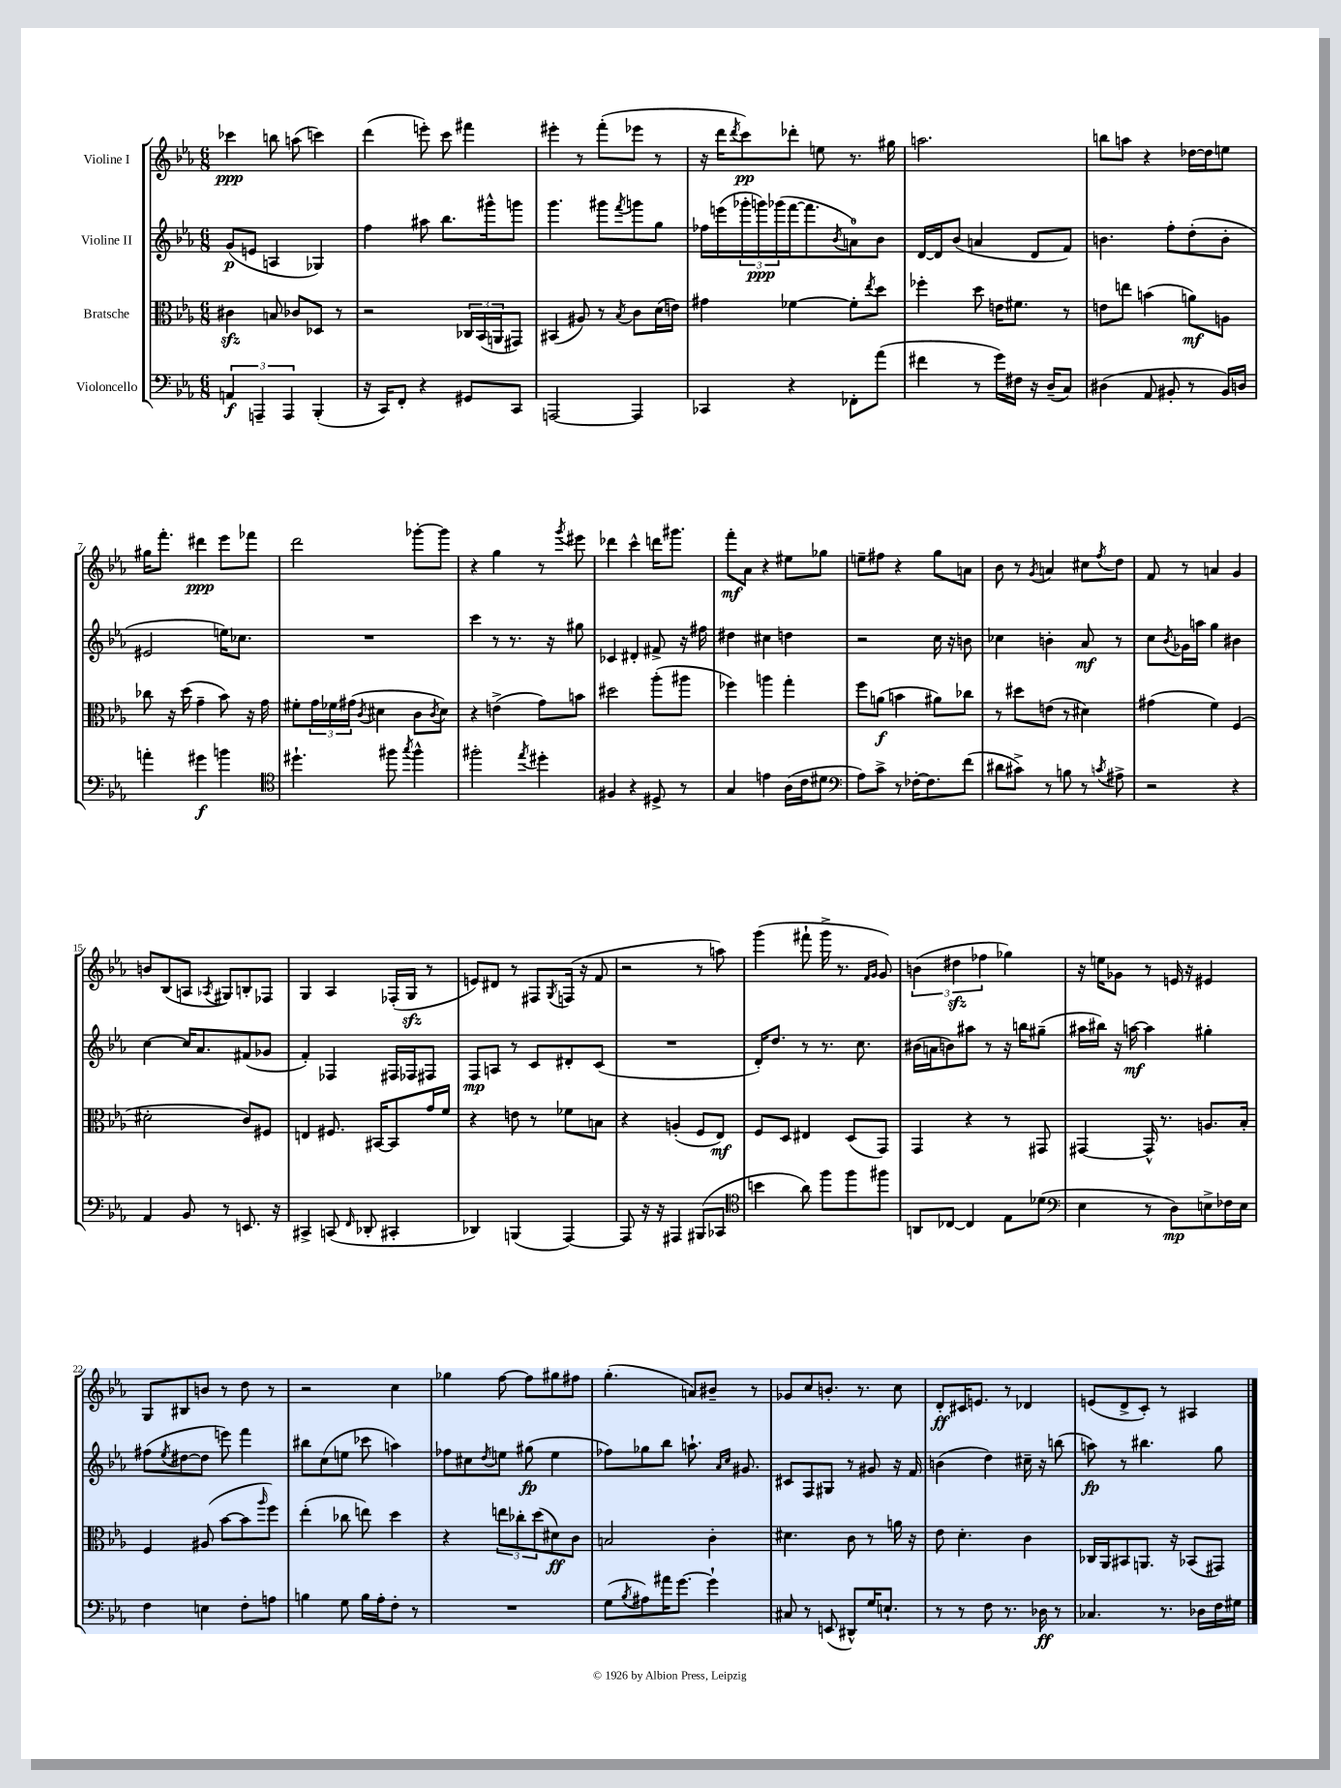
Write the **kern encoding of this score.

**kern	**dynam	**kern	**dynam	**kern	**dynam	**kern	**dynam
*part4	*part4	*part3	*part3	*part2	*part2	*part1	*part1
*staff4	*staff4	*staff3	*staff3	*staff2	*staff2	*staff1	*staff1
*I"Violoncello	*	*I"Bratsche	*	*I"Violine II	*	*I"Violine I	*
*clefF4	*	*clefC3	*	*clefG2	*	*clefG2	*
*k[b-e-a-]	*	*k[b-e-a-]	*	*k[b-e-a-]	*	*k[b-e-a-]	*
*M6/8	*	*M6/8	*	*M6/8	*	*M6/8	*
=1	=1	=1	=1	=1	=1	=1	=1
6AAn/	f	4c#Xzz\	.	(8g/L	p	4ccc-X\	ppp
.	.	.	.	8en/J	.	.	.
6AAAn~/	.	.	.	.	.	.	.
.	.	8Bn/	.	4An/	.	8bbn\	.
6AAA/	.	.	.	.	.	.	.
.	.	8c-X/L	.	.	.	(8aan\	.
(4BBB-'/	.	8D-X/J	.	4G-X/)	.	4cccn\)	.
.	.	8r	.	.	.	.	.
=2	=2	=2	=2	=2	=2	=2	=2
16r	.	2r	.	4ff\	.	(4ddd\	.
16CC/KL)	.	.	.	.	.	.	.
8FF'/J	.	.	.	.	.	.	.
4r	.	.	.	8aa#X\	.	8eeen'\)	.
.	.	.	.	8.bb-\L	.	8ccc\	.
8GG#X/L	.	24C-X/LL	.	.	.	4fff#X\	.
.	.	(24BB-/	.	.	.	.	.
.	.	.	.	16ggg#X^^\k	.	.	.
.	.	24AAn/J	.	.	.	.	.
8CC/J	.	8GG#X/J)	.	8gggn\J	.	.	.
=3	=3	=3	=3	=3	=3	=3	=3
[2AAAn/	.	(4BB#X/	.	4.ggg\	.	4eee#X'\	.
.	.	8A#X/)	.	.	.	8r	.
.	.	8r	.	8ggg#X\L	.	(8fff'\L	.
.	.	8qB-/	.	8qfff/	.	.	.
4AAA/]	.	8c\L	.	8gggn\	.	8eee-X\J	.
.	.	(16d\L	.	8gg\J	.	8r	.
.	.	16en\JJ)	.	.	.	.	.
=4	=4	=4	=4	=4	=4	=4	=4
4CC-X/	.	4g#X\	.	16ff-X\LL	.	16r	.
.	.	.	.	(16eeen\	.	16ddd\KL	.
.	.	.	.	.	.	8qddd/	.
.	.	.	.	24ggg-X'\	.	8ccc\)	pp
.	.	.	.	24gggn\)	ppp	.	.
.	.	.	.	(24ggg-X\	.	.	.
4r	.	[4f-X\	.	[16fff\J	.	8ddd-X'\J	.
.	.	.	.	8.fff\]	.	.	.
.	.	.	.	.	.	8een\	.
.	.	.	.	8qb-/	.	.	.
8FF-X'\L	.	8f-'\L]	.	8an\)	.	8.r	.
.	.	8qee-/	.	.	.	.	.
(8a-\J	.	8dd\J	.	8b-\J	.	.	.
.	.	.	.	.	.	16gg#X\	.
=5	=5	=5	=5	=5	=5	=5	=5
4f#X\	.	4ff-X'\	.	[16d/LL	.	2.aan\	.
.	.	.	.	16d/J]	.	.	.
.	.	.	.	(8b-/J	.	.	.
8r	.	8dd\	.	4an/	.	.	.
16g\LL)	.	16en\KL	.	.	.	.	.
16F#X\JJ	.	8.f#X\J	.	.	.	.	.
16r	.	.	.	8d/L	.	.	.
(16D~/KL	.	.	.	.	.	.	.
8C/J)	.	8r	.	8f/J)	.	.	.
=6	=6	=6	=6	=6	=6	=6	=6
(4D#X\	.	8en\L	.	4.bn\	.	8bbn\L	.
.	.	8een\J	.	.	.	8aan\J	.
8AA-/	.	(4bn\	.	.	.	4r	.
8BB#X'/	.	.	.	8ff'\L	.	.	.
8r	.	8an\L)	mf	(8dd'\	.	[16dd-X\LL	.
.	.	.	.	.	.	16dd-\J]	.
16BB#/LL)	.	8An\J	.	8b'\J	.	8een\J	.
16Dn/JJ	.	.	.	.	.	.	.
!!LO:LB:g=z
=7	=7	=7	=7	=7	=7	=7	=7
4an'\	.	8cc-X\	.	2e#X/	.	16gg#X\KL	.
.	.	.	.	.	.	8.fff'\J	.
.	.	16r	.	.	.	.	.
.	.	(16dd\	.	.	.	.	.
4g#X\	f	4g~\	.	.	.	4ddd#X\	ppp
4bn\	.	8b-\)	.	16een\KL)	.	8eee-\L	.
.	.	.	.	8.cc-X\J	.	.	.
.	.	16r	.	.	.	8fff-X\J	.
.	.	16g\	.	.	.	.	.
=8	=8	=8	=8	=8	=8	=8	=8
*clefC4	*	*	*	*	*	*	*
4.dd#X`\	.	8f#X'\L	.	2.r	.	2ddd\	.
.	.	24g\L	.	.	.	.	.
.	.	24f-X\	.	.	.	.	.
.	.	(24g#X\JJ	.	.	.	.	.
.	.	8qc/	.	.	.	.	.
.	.	4d#X\	.	.	.	.	.
8ff#X\	.	.	.	.	.	.	.
8qgg/	.	.	.	.	.	.	.
4ff#^^\	.	8c\L	.	.	.	[8ggg-X'\L	.
.	.	8qc/	.	.	.	.	.
.	.	8d#\J)	.	.	.	8ggg-\J]	.
=9	=9	=9	=9	=9	=9	=9	=9
2ff#X'\	.	4r	.	4ccc\	.	4r	.
.	.	(4en^\	.	8r	.	4gg\	.
.	.	.	.	8.r	.	.	.
8qee-/	.	.	.	.	.	.	.
4dd#X'\	.	8g\L)	.	.	.	8r	.
.	.	.	.	16r	.	.	.
.	.	.	.	.	.	8qggg/	.
.	.	8bn\J	.	8gg#X\	.	8eee#X\	.
=10	=10	=10	=10	=10	=10	=10	=10
4F#X/	.	2dd#X\	.	4c-X/	.	4ddd-X\	.
4r	.	.	.	4d#X'/	.	4ccc^^\	.
8D#X^/	.	(8aa-'\L	.	8f#X^/	.	16dddn\KL	.
.	.	.	.	.	.	8.ggg#X\J	.
8r	.	8aa#X\J	.	16r	.	.	.
.	.	.	.	16ff#X\	.	.	.
=11	=11	=11	=11	=11	=11	=11	=11
4G/	.	4ff-X\)	.	4dd#X\	.	8fff'\L	mf
.	.	.	.	.	.	8a-\J	.
4en\	.	4aan\	.	4cc#X\	.	4r	.
(16A-\LL	.	4gg'\	.	4ddn\	.	8ee#X\L	.
16c\J	.	.	.	.	.	.	.
8d#X\J	.	.	.	.	.	8gg-X\J	.
=12	=12	=12	=12	=12	=12	=12	=12
*clefF4	*	*	*	*	*	*	*
8A-\L)	.	8ff\L	.	2r	.	8een~\L	.
8c^\J	.	(8an\J	f	.	.	8ff#X\J	.
8r	.	4bn\	.	.	.	4r	.
[16F-X'\KL	.	.	.	.	.	.	.
8.F-\]	.	.	.	.	.	.	.
.	.	8a#X\L)	.	16cc\	.	8gg\L	.
.	.	.	.	16r	.	.	.
(8f\J	.	8cc-X\J	.	8bn\	.	8an\J	.
=13	=13	=13	=13	=13	=13	=13	=13
8d#X\L	.	8r	.	4cc-X\	.	8b-\	.
8c#X^\J)	.	8dd#X\L	.	.	.	8r	.
.	.	.	.	.	.	8qg/	.
8r	.	(8en\J	.	4bn'\	.	4an/	.
8Bn\	.	8r	.	.	.	.	.
8r	.	4d#X\)	.	8a-/	mf	8cc#X\L	.
8qcn/	.	.	.	.	.	8qff/	.
8A#X^\	.	.	.	8r	.	8dd\J	.
=14	=14	=14	=14	=14	=14	=14	=14
2r	.	(4g#X\	.	8cc\L	.	8f/	.
.	.	.	.	8qb-/	.	.	.
.	.	.	.	16g-X\L	.	8r	.
.	.	.	.	16aan\JJ	.	.	.
.	.	4f\)	.	4gg\	.	4an/	.
4r	.	(4F/	.	4b#X\	.	4g/	.
!!LO:LB:g=z
=15	=15	=15	=15	=15	=15	=15	=15
4AA-/	.	2d#X'\	.	[4cc\	.	8bn/L	.
.	.	.	.	.	.	(8B-/	.
8BB-/	.	.	.	16cc/KL]	.	8An/J	.
.	.	.	.	8.a-/	.	.	.
.	.	.	.	.	.	8qA-X/	.
8r	.	.	.	.	.	8G#X/L)	.
8.EEn/	.	8c/L)	.	(8f#X/	.	8Bn'/	.
.	.	8F#X/J	.	8g-X/J	.	8F-X/J	.
16r	.	.	.	.	.	.	.
=16	=16	=16	=16	=16	=16	=16	=16
4CC#X^/	.	4En/	.	4f'/)	.	4G/	.
(8CCn/	.	8.F#X/	.	4F-X/	.	4A-/	.
16qqFF/	.	.	.	.	.	.	.
8DD-X'/	.	.	.	.	.	.	.
.	.	[16BB#X/KL	.	.	.	.	.
4CC#X'/	.	8BB#/]	.	16F#X/LL	.	(16F-X'/LL	.
.	.	.	.	16F-X/J	.	16Gzz/JJ	.
.	.	16g/L	.	8F#X/J	.	8r	.
.	.	16f/JJ	.	.	.	.	.
=17	=17	=17	=17	=17	=17	=17	=17
4DD-X/)	.	4r	.	8F/L	mp	8en/L)	.
.	.	.	.	8An/J	.	8d#X/J	.
(4BBBn/	.	8en\	.	8r	.	8r	.
.	.	8r	.	8c/L	.	8F#X/L	.
.	.	.	.	.	.	8qG/	.
[4AAA-/)	.	8f-X\L	.	8d#X'/	.	(16Fn/Jk	.
.	.	.	.	.	.	16r	.
.	.	8Bn\J	.	(8c/J	.	8f/	.
=18	=18	=18	=18	=18	=18	=18	=18
8AAA-/]	.	4r	.	2.r	.	2r	.
16r	.	.	.	.	.	.	.
16r	.	.	.	.	.	.	.
4AAA#X/	.	(4An'/	.	.	.	.	.
(8BBB#X/L	.	8F/L	.	.	.	8r	.
8CC-X/J	.	8E-/J)	mf	.	.	8aan\)	.
=19	=19	=19	=19	=19	=19	=19	=19
*clefC4	*	*	*	*	*	*	*
4bn\	.	8F/L	.	16d'/KL)	.	(4ggg\	.
.	.	.	.	8.dd/J	.	.	.
.	.	8D/J	.	.	.	.	.
8a-\)	.	4E#X/	.	8r	.	8fff#X`\	.
8ff\L	.	.	.	8.r	.	16ggg^\	.
.	.	.	.	.	.	8.r	.
8ff\	.	(8D/L	.	.	.	.	.
.	.	.	.	8.cc\	.	.	.
.	.	.	.	.	.	16qqf/LL	.
.	.	.	.	.	.	16qqg/JJ	.
8ff#X\J	.	8GG/J)	.	.	.	8g/)	.
=20	=20	=20	=20	=20	=20	=20	=20
8AAn/L	.	4GG/	.	(16b#X\LL	.	(6bn\	.
.	.	.	.	16an\J	.	.	.
[8C-X/J	.	.	.	8bn\)	.	.	.
.	.	.	.	.	.	6dd#Xzz\	.
4C-/]	.	4r	.	8aa#X\J	.	.	.
.	.	.	.	.	.	6ff-X\	.
.	.	.	.	8r	.	.	.
8E-\L	.	8r	.	16r	.	4gg-X\)	.
.	.	.	.	16bbn\KL	.	.	.
(8d-X\J	.	8GG#X/	.	(8gg#X~\J	.	.	.
=21	=21	=21	=21	=21	=21	=21	=21
*clefF4	*	*	*	*	*	*	*
4E-\	.	[4GG#X/	.	16aa#X\LL	.	16r	.
.	.	.	.	16bb#X\JJ)	.	16een\KL	.
.	.	.	.	16r	.	8g-X\J	.
.	.	.	.	[16aan\	mf	.	.
8r	.	16GG#^^/]	.	4aa\]	.	8r	.
.	.	8.r	.	.	.	.	.
8D\L)	mp	.	.	.	.	16en/	.
.	.	.	.	.	.	16r	.
8En^\	.	8.An/L	.	4gg#X'\	.	4e#X/	.
16F-X\L	.	.	.	.	.	.	.
16E\JJ	.	16B-'/Jk	.	.	.	.	.
!!LO:LB:g=z
=22	=22	=22	=22	=22	=22	=22	=22
4F\	.	4F/	.	(8ff#X\L	.	8G/L	.
.	.	.	.	8qee-/	.	.	.
.	.	.	.	[8dd#X\	.	8B#X/	.
4En\	.	(8A#X/	.	8dd#\J]	.	8bn/J	.
.	.	[8b-\L	.	8eeen\)	.	8r	.
8F'\L	.	8b-\]	.	4fff\	.	8dd\	.
.	.	16qqaa-/	.	.	.	.	.
8An\J	.	8ff\J)	.	.	.	8r	.
=23	=23	=23	=23	=23	=23	=23	=23
4Bn\	.	(4ee-'\	.	8bb#X\L	.	2r	.
.	.	.	.	(8cc\	.	.	.
8G\	.	8cc-X\	.	8een\J	.	.	.
16B\LL	.	8een\)	.	8ccc-X\	.	.	.
16A-'\J	.	.	.	.	.	.	.
8F'\J	.	4dd\	.	4aan\)	.	4cc\	.
8r	.	.	.	.	.	.	.
=24	=24	=24	=24	=24	=24	=24	=24
2.r	.	4r	.	8ff-X\L	.	4gg-X\	.
.	.	.	.	8cc#X\	.	.	.
.	.	.	.	8qdd/	.	.	.
.	.	12een\L	.	8een\J	.	[8ff\	.
.	.	12cc-X'\	.	.	.	.	.
.	.	.	.	(8gg#X\	fp	8ff\L]	.
.	.	(12dd\	.	.	.	.	.
.	.	8d#X\)	ff	4ee\	.	8gg#X\	.
.	.	8c\J	.	.	.	8ff#X\J	.
=25	=25	=25	=25	=25	=25	=25	=25
(8G\L	.	2Bn/	.	8ff-X\L)	.	(4.gg'\	.
8qB-/	.	.	.	.	.	.	.
8A#X\)	.	.	.	8gg-X\	.	.	.
16a#X\K	.	.	.	8bb-\J	.	.	.
[8.g\J	.	.	.	.	.	.	.
.	.	.	.	8.aan`\	.	8an/L)	.
4g`\]	.	4c'\	.	.	.	8b#X~/J	.
.	.	.	.	16qqa-/LL	.	.	.
.	.	.	.	16qqcc/JJ	.	.	.
.	.	.	.	8.g#X/	.	.	.
.	.	.	.	.	.	8r	.
=26	=26	=26	=26	=26	=26	=26	=26
8C#X/	.	4.d#X\	.	8c#X/L	.	8g-X/L	.
8r	.	.	.	8F/	.	8cc/	.
(8EEn/	.	.	.	8G#X/J	.	8.bn'/J	.
8DD#X^^/L)	.	8c\	.	8r	.	.	.
.	.	.	.	.	.	8.r	.
16G/K	.	8r	.	8g#X/	.	.	.
8.En`/J	.	.	.	.	.	.	.
.	.	16an\	.	16r	.	8cc\	.
.	.	16r	.	16f/	.	.	.
=27	=27	=27	=27	=27	=27	=27	=27
8r	.	8e-\	.	(4bn\	.	8d'/L	ff
8r	.	4.d'\	.	.	.	16c#X/K	.
.	.	.	.	.	.	8.en/J	.
8F\	.	.	.	4dd\)	.	.	.
8.r	.	.	.	.	.	8r	.
.	.	4c\	.	16cc#X~\	.	4d-X/	.
16D-X\	ff	.	.	16r	.	.	.
8r	.	.	.	(8bbn\	.	.	.
=28	=28	=28	=28	=28	=28	=28	=28
4.C-X/	.	16C-X/LL	.	8aan\)	fp	(8en/L	.
.	.	16AA-/J	.	.	.	.	.
.	.	8BB#X/	.	8r	.	8d^/	.
.	.	8.AAn/J	.	4.bb#X\	.	8c'/J)	.
8.r	.	.	.	.	.	8r	.
.	.	16r	.	.	.	.	.
.	.	(8BB-X/L	.	.	.	4A#X/	.
16D-X\LL	.	.	.	.	.	.	.
16F\	.	8GG#X/J)	.	8gg\	.	.	.
16G#X\JJ	.	.	.	.	.	.	.
==	==	==	==	==	==	==	==
*-	*-	*-	*-	*-	*-	*-	*-
